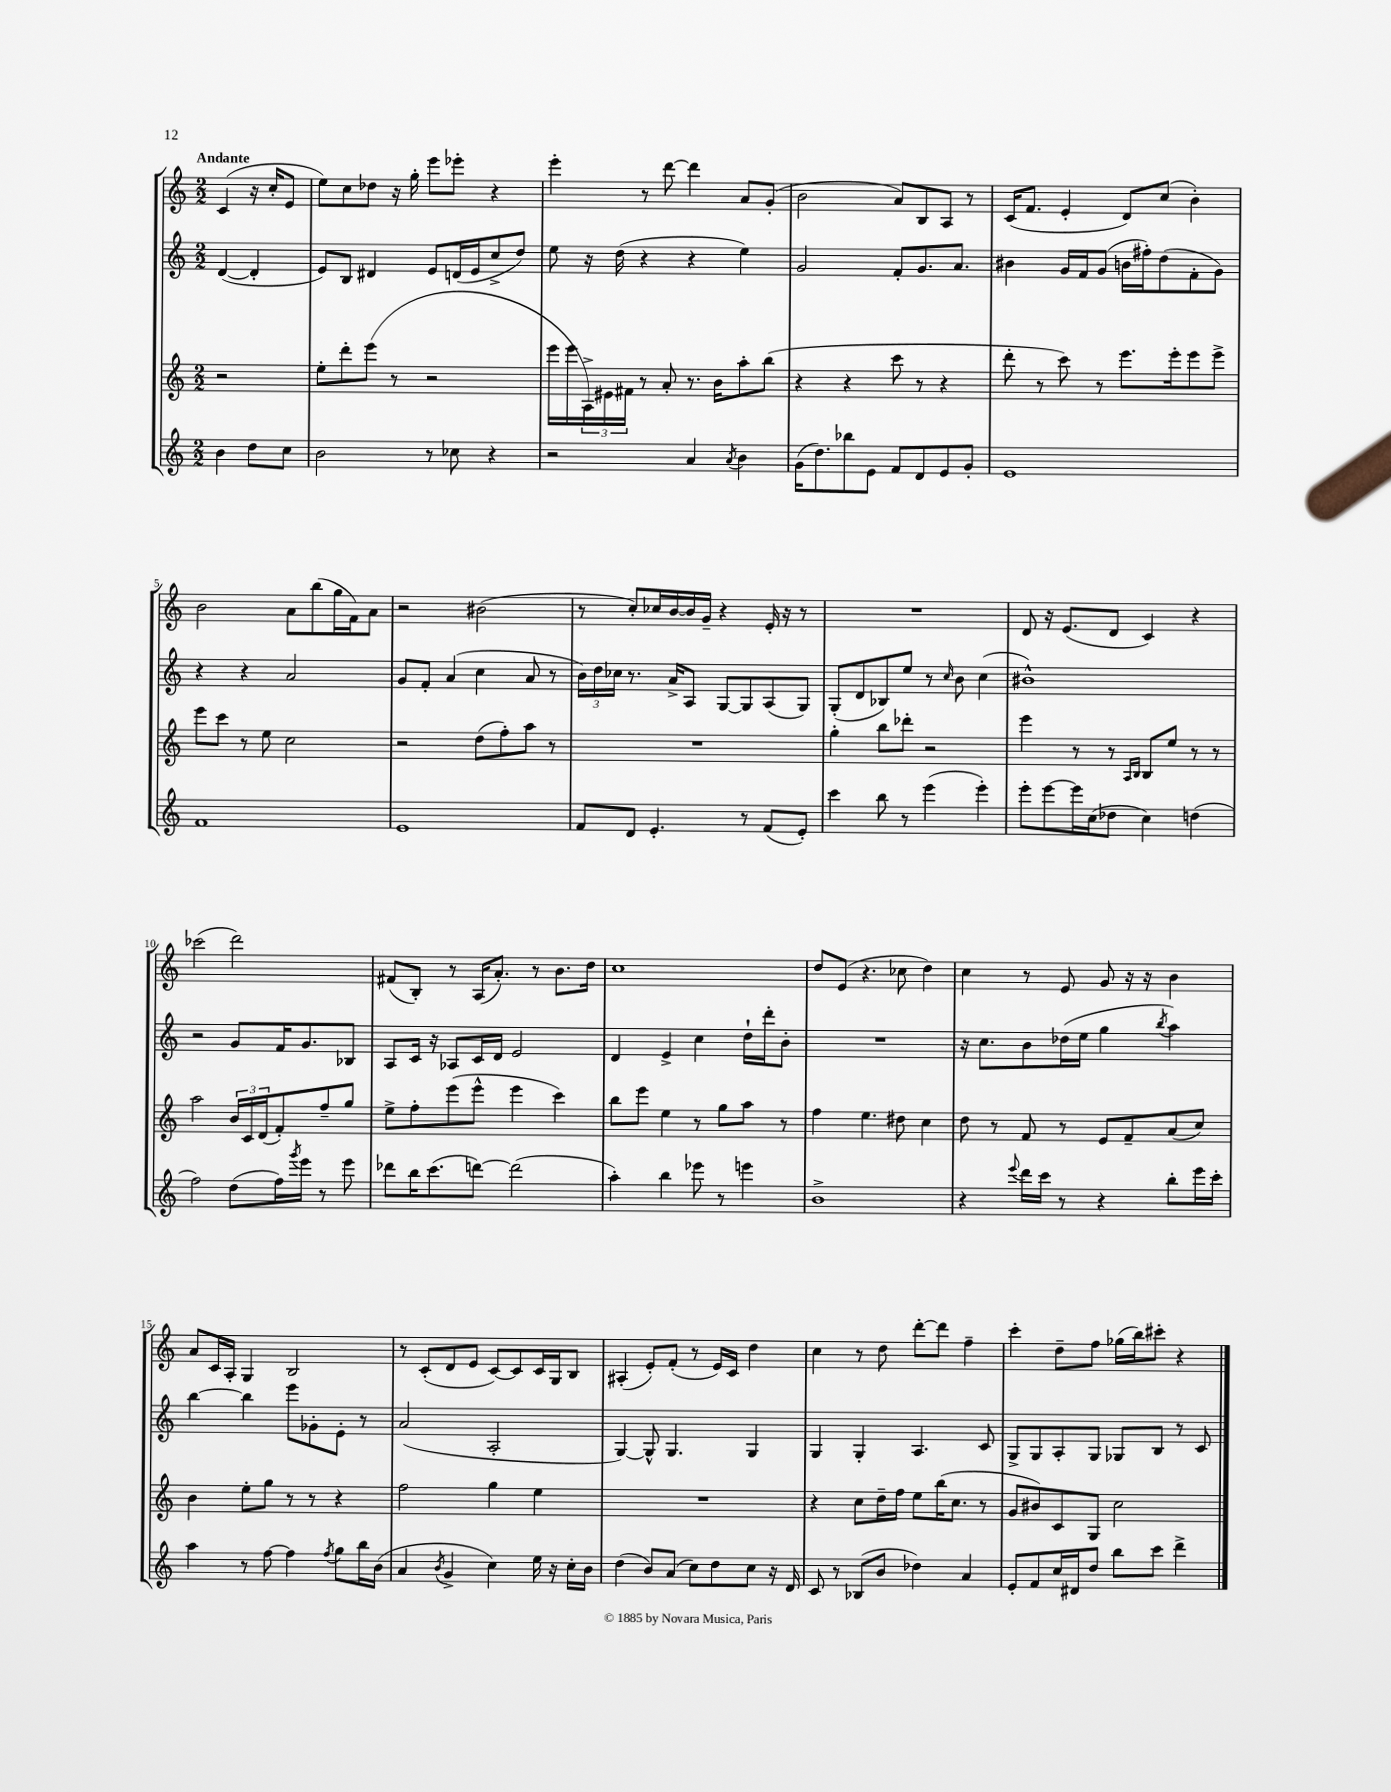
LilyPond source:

<<
\new StaffGroup <<
\new Staff = "s0" {
    \clef treble \key c \major \numericTimeSignature \time 2/2 \partial 2 \tempo "Andante"
    c'4( r16 c''16-. e'8 |
    e''8) c''8 des''8 r16 g''16-. e'''8 ees'''8-. r4 |
    e'''4-. r8 d'''8~ d'''4 a'8 g'8-.( |
    b'2 a'8) b8 a8 r8 |
    c'16( f'8. e'4-. d'8) c''8( b'4-.) |
    b'2 a'8 b''8( g''16 f'16) a'8 |
    r2 bis'2( |
    r8 c''8-.) ces''16 b'16~ b'16 g'16-- r4 e'16-. r16 r8 |
    R1 |
    d'8 r16 e'8.( d'8 c'4) r4 |
    ces'''2( d'''2) |
    fis'8( b8-.) r8 a16( a'8.-.) r8 b'8. d''16 |
    c''1 |
    d''8 e'8( r4. ces''8 d''4) |
    c''4 r8 e'8 g'8 r16 r16 b'4 |
    a'8 c'16 a16-. g4 b2 |
    r8 c'8-.( d'8 e'8 c'8~) c'8 c'16 g16 b8 |
    ais4-.( e'8-.) f'8-.( r8 e'16) c'16 d''4 |
    c''4 r8 d''8 d'''8~-. d'''8 f''4-- |
    c'''4-. d''8-- f''8 ges''16( b''16) cis'''8-. r4 \bar "|." |
}
\new Staff = "s1" {
    \clef treble \key c \major \numericTimeSignature \time 2/2 \partial 2
    d'4~( d'4-. |
    e'8) b8 dis'4 e'8 d'16( e'16 c''8-> d''8) |
    e''8 r16 d''16( r4 r4 e''4) |
    g'2 f'8-. g'8. a'8. |
    bis'4 g'16 f'16 g'8( b'16 fis''16-.) d''8( f'8-. g'8) |
    r4 r4 a'2 |
    g'8 f'8-. a'4( c''4 a'8 r8 |
    \tuplet 3/2 { b'16) d''16 ces''16 } r8. a'16-> a8 g8~ g8 a8( g8) |
    g8-.( d'8 bes8) e''8 r8 \grace { c''16 } b'8 c''4( |
    bis'1-^) |
    r2 g'8 f'16 g'8. bes8 |
    a8 c'16 r16 aes8 c'16 d'16 e'2 |
    d'4 e'4-> c''4 d''16-! d'''16-. b'8-. |
    R1 |
    r16 c''8. b'8 des''16( e''16 g''4 \acciaccatura { b''8 } a''4) |
    b''4~ b''4 e'''8 ges'8-. e'8-. r8 |
    a'2( a2-. |
    g4~) g8-^ g4. g4 |
    g4 g4-. a4. c'8 |
    g8-> g8 a8-. g8 ges8 b8 r8 c'8 \bar "|." |
}
\new Staff = "s2" {
    \clef treble \key c \major \numericTimeSignature \time 2/2 \partial 2
    r2 |
    e''8-. d'''8-. e'''8( r8 r2 |
    e'''16 e'''16 \tuplet 3/2 { a16->) eis'16 fis'16 } r8 a'8-. r8. b'16 a''8-. b''8( |
    r4 r4 c'''8 r8 r4 |
    d'''8-. r8 c'''8) r8 e'''8. e'''16-. e'''8 e'''8-> |
    e'''8 c'''8 r8 e''8 c''2 |
    r2 d''8( f''8-.) a''8 r8 |
    R1 |
    g''4-. b''8 des'''8-. r2 |
    e'''4 r8 r8 \grace { a16 b16 } b8 e''8 r8 r8 |
    a''2 \tuplet 3/2 { b'16 c'16 d'16( } f'8-.) f''8-- g''8 |
    e''8-> f''8-. e'''8( e'''8-^ e'''4 c'''4) |
    b''8 e'''8 e''4 r8 g''8 a''8 r8 |
    f''4 e''4. dis''8 c''4 |
    d''8 r8 f'8 r8 e'8 f'8-- a'8( c''8) |
    b'4 e''8-. g''8 r8 r8 r4 |
    f''2 g''4 e''4 |
    R1 |
    r4 c''8 d''16-- f''16 e''8 b''16( c''8. r8 |
    g'8 bis'8) c'8 g8 c''2 \bar "|." |
}
\new Staff = "s3" {
    \clef treble \key c \major \numericTimeSignature \time 2/2 \partial 2
    b'4 d''8 c''8 |
    b'2 r8 ces''8 r4 |
    r2 a'4 \acciaccatura { a'8 } b'4 |
    g'16( d''8.) bes''8 e'8 f'8 d'8 e'8 g'8-. |
    e'1 |
    f'1 |
    e'1 |
    f'8 d'8 e'4.-. r8 f'8( e'8-.) |
    c'''4 b''8 r8 e'''4( e'''4-.) |
    e'''8-. e'''8~ e'''16 c''16( des''8 c''4) d''4( |
    f''2) d''8( f''16) \acciaccatura { g'''8 } e'''16 r8 e'''8 |
    des'''8 b''16 c'''8.( d'''8~) d'''2( |
    a''4-.) b''4 ees'''8 r8 e'''4 |
    b'1-> |
    r4 \appoggiatura { e'''8 } d'''16 c'''16 r8 r4 b''8-. e'''16 c'''16-. |
    a''4 r8 f''8~ f''4 \acciaccatura { f''8 } g''8 b''16 b'16( |
    a'4 \acciaccatura { b'8 } g'4-> c''4) e''16 r16 c''16-. b'16 |
    d''4( b'8) a'8( c''8) d''8 c''8 r16 d'16 |
    c'8 r8 bes8( b'8 des''4) a'4 |
    e'8-. f'8 c''16 dis'16 d''8 b''8 c'''8 d'''4-> \bar "|." |
}
>>
>>
